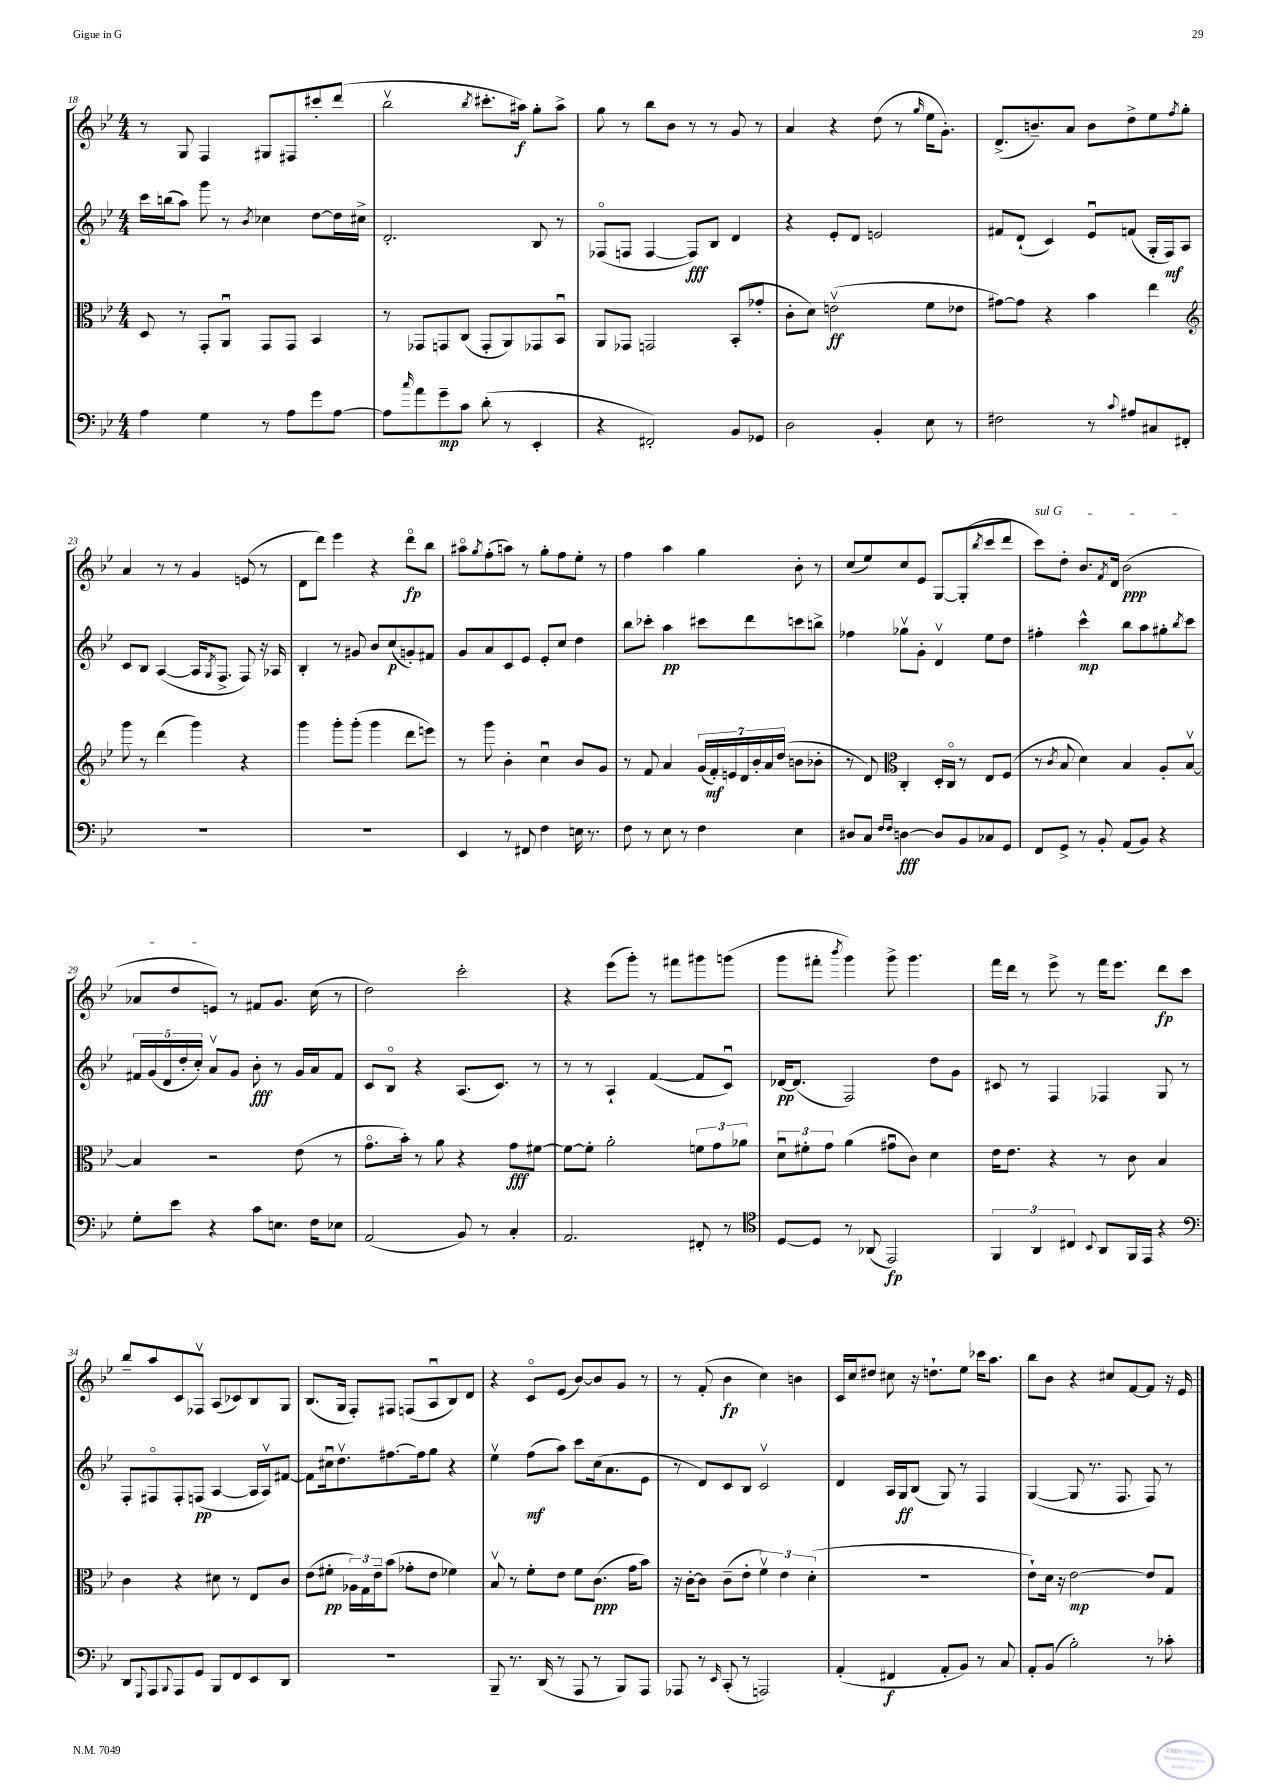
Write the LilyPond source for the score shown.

<<
\new StaffGroup <<
\new Staff = "s0" {
    \clef treble \key bes \major \numericTimeSignature \time 4/4
    r8 g8 f4 gis8 fis8 cis'''8-. d'''8( |
    bes''2\upbow \acciaccatura { bes''8 } cis'''8.-. ais''16\f) g''8-. ais''8-> |
    g''8 r8 bes''8 bes'8 r8 r8 g'8 r8 |
    a'4 r4 d''8( r8 \grace { g''16 } ees''16 g'8.-.) |
    d'8.->( b'8.--) a'8 b'8 d''8-> ees''8 \acciaccatura { f''8 } g''8-. |
    a'4 r8 r8 g'4 e'8( r8 |
    d'8 d'''8) ees'''4 r4 d'''8\flageolet\fp bes''8 |
    ais''8\flageolet \acciaccatura { g''8 } f''8-.( a''8) r8 g''8-. f''8 ees''8-. r8 |
    f''4 a''4 g''4 bes'8-. r8 |
    c''8( ees''8) c''8 ees'8 g8~ g8-.( \acciaccatura { bes''8 } c'''8 d'''8 |
    \once \override TextSpanner.bound-details.left.text = \markup { \italic "sul G" } c'''8\startTextSpan) d''8-. bes'8. \acciaccatura { f'8 } d'16 bes'2\ppp( |
    aes'8 d''8 e'8\stopTextSpan) r8 fis'8 g'8. c''16( r8 |
    d''2) c'''2-. |
    r4 ees'''8( g'''8-.) r8 fis'''8 gis'''8 g'''8( |
    g'''8 fis'''8-. \acciaccatura { bes'''8 } g'''4) g'''8-> g'''4. |
    f'''16 d'''16 r8 ees'''8-> r8 f'''16 ees'''8. d'''8\fp c'''8 |
    bes''8-- a''8 c'8 fes8\upbow a8( ces'8) bes8 g8 |
    bes8.( g16 f8-.) fis8 f8( a8\downbow bes8) d'8 |
    r4 c'8\flageolet ees'8( bes'8~) bes'8 g'8 r8 |
    r8 f'8-.( bes'4\fp c''4) b'4 |
    c'16 c''16 dis''8 cis''8 r16 d''8.-! ees''8 ces'''16 a''8. |
    bes''8 bes'8 r4 cis''8 f'8~ f'8 r16 ees'16 \bar "|." |
}
\new Staff = "s1" {
    \clef treble \key bes \major \numericTimeSignature \time 4/4
    c'''16 b''16( a''8) g'''8 r8 \acciaccatura { bes'8 } ces''4 d''8~ d''16 cis''16-> |
    d'2.-. bes8 r8 |
    fes8\flageolet( f8 f4~ f8\fff) bes8 d'4 |
    r4 ees'8-. d'8 e'2 |
    fis'8 d'8-!( c'4) ees'8\downbow f'8( g16-. f16\mf) a8 |
    c'8 bes8 a4~( a16 \acciaccatura { g8 } f8.-> f8) r16 aes16 |
    bes4-. r8 gis'8 bes'8 c''8\p( g'8-.) fis'8 |
    g'8 a'8 c'8 ees'8 ees'8-. c''8 d''4 |
    bes''8 ces'''8-. a''4\pp cis'''8 d'''8 c'''8 b''8-> |
    fes''4 ges''8\upbow g'8-. d'4\upbow ees''8 d''8 |
    fis''4-. c'''4-^\mp bes''8 a''8 gis''8-. \acciaccatura { bes''8 } c'''8 |
    \tuplet 5/4 { fis'16 g'16( d'16 d''16-. c''16-.) } a'8\upbow g'8 bes'8-.\fff r8 g'16 a'16 fis'8 |
    c'8 bes8\flageolet r4 a8.( c'8.) r8 |
    r8 r8 a4-! f'4~( f'8 c'8\downbow) |
    des'16~\pp des'8.( f2) d''8 g'8 |
    cis'8 r8 f4 fes4 g8 r8 |
    f8-. fis8\flageolet fis8-. f8\pp( a4~ a16 a16\upbow) fis'8~ |
    fis'8 cis''16\downbow d''8.\upbow fis''8.~ fis''16 g''8 r4 |
    ees''4\upbow f''8\mf( a''8) c'''8 c''16( a'8. ees'8 |
    r8 d'8) c'8 bes8 c'2\upbow |
    d'4 a16 g16\ff bes8( g8) r8 f4 |
    g4~( g8 r8. f8. f8) r8 \bar "|." |
}
\new Staff = "s2" {
    \clef alto \key bes \major \numericTimeSignature \time 4/4
    d8 r8 g,8-. a,8\downbow g,8 g,8 bes,4 |
    r8 ges,8 g,8 c8( g,8-. a,8) ges,8 bes,8\downbow |
    a,8 ges,8 g,2 bes,8-.( ges'8-. |
    c'8-. d'8) e'2\upbow\ff( f'8 ees'8 |
    gis'8~) gis'8 r4 bes'4 ees''4 |
    \clef treble g'''8 r8 d'''4( g'''4) r4 |
    g'''4 g'''8-. g'''8-.( g'''4 d'''8 e'''8) |
    r8 g'''8 bes'4-. c''4\downbow bes'8 g'8 |
    r8 f'8 a'4 \tuplet 7/4 { g'16( f'16-.\mf) e'16 d'16 bes'16-. a'16 d''16( } b'8 bes'8-. |
    r8 d'8) \clef alto c4-. d16-. c16\flageolet r8 ees8 f8( |
    r8 \acciaccatura { c'8 } bes8 d'4) bes4 a8-. bes8~\upbow |
    bes4 r2 ees'8( r8 |
    g'8.\flageolet bes'16-.) r8 a'8 r4 g'8\fff fis'8~ |
    fis'8~ fis'8-. a'2-. \tuplet 3/2 { f'8 g'8 aes'8 } |
    \tuplet 3/2 { d'8\downbow fis'8-. g'8 } a'4( gis'8\downbow c'8) d'4 |
    ees'16 ees'8. r4 r8 c'8 bes4 |
    c'4 r4 dis'8 r8 ees8 c'8 |
    ees'8( fis'8-.\pp \tuplet 3/2 { aes16) g16 ees'16-- } bes'8( ges'8-. ees'8 fes'4) |
    bes8\upbow r8 f'8-. ees'8 f'8 c'8.\ppp( g'16 bes'8) |
    r16 c'16~-. c'8 c'8--( ees'8-. \tuplet 3/2 { f'4\upbow) ees'4 d'4-.( } |
    R1 |
    ees'8-!) d'16 r16 ees'2~\mp ees'8 g8 \bar "|." |
}
\new Staff = "s3" {
    \clef bass \key bes \major \numericTimeSignature \time 4/4
    a4 g4 r8 a8 g'8 a8~ |
    a8 \grace { c''16 } a'8 g'8--\mp c'8 d'8-.( r8 ees,4-. |
    r4 fis,2-.) bes,8 ges,8 |
    d2 bes,4-. ees8 r8 |
    fis2 r8 \appoggiatura { c'8 } ais8 cis8 fis,8-. |
    R1 |
    R1 |
    ees,4 r8 fis,8 f4 e16 r8. |
    f8 r8 ees8 r8 f4 ees4 |
    dis8 c8 \grace { f16 f16 } d4~\fff d8 bes,8 ces8 g,8 |
    f,8 g,8-> r8 bes,8-. a,8( bes,8) r4 |
    g8-. ees'8 r4 c'8 e8. f16 ees8 |
    a,2( bes,8) r8 c4-. |
    a,2. fis,8-. r8 |
    \clef tenor d8~ d8 r8 aes,8( ees,2\fp) |
    \tuplet 3/2 { f,4 a,4 cis4 } \appoggiatura { bes,8 } a,8 f,16 ees,16 r4 |
    \clef bass d,8 \appoggiatura { g,,8 } a,,8 \appoggiatura { bes,,8 } a,,8 g,8 bes,,8 f,8 ees,8 d,8 |
    R1 |
    bes,,8-- r8. d,16( r8 a,,8 r8 bes,,8) a,,8 |
    aes,,8 r8 \grace { ees,16 } c,8-.( r8 a,,2) |
    a,4-.( fis,4\f a,8-. bes,8) r8 c8 |
    a,8-. bes,8( bes2-.) r8 ces'8-. \bar "|." |
}
>>
>>
\layout { \context { \Score currentBarNumber = #18 } }
